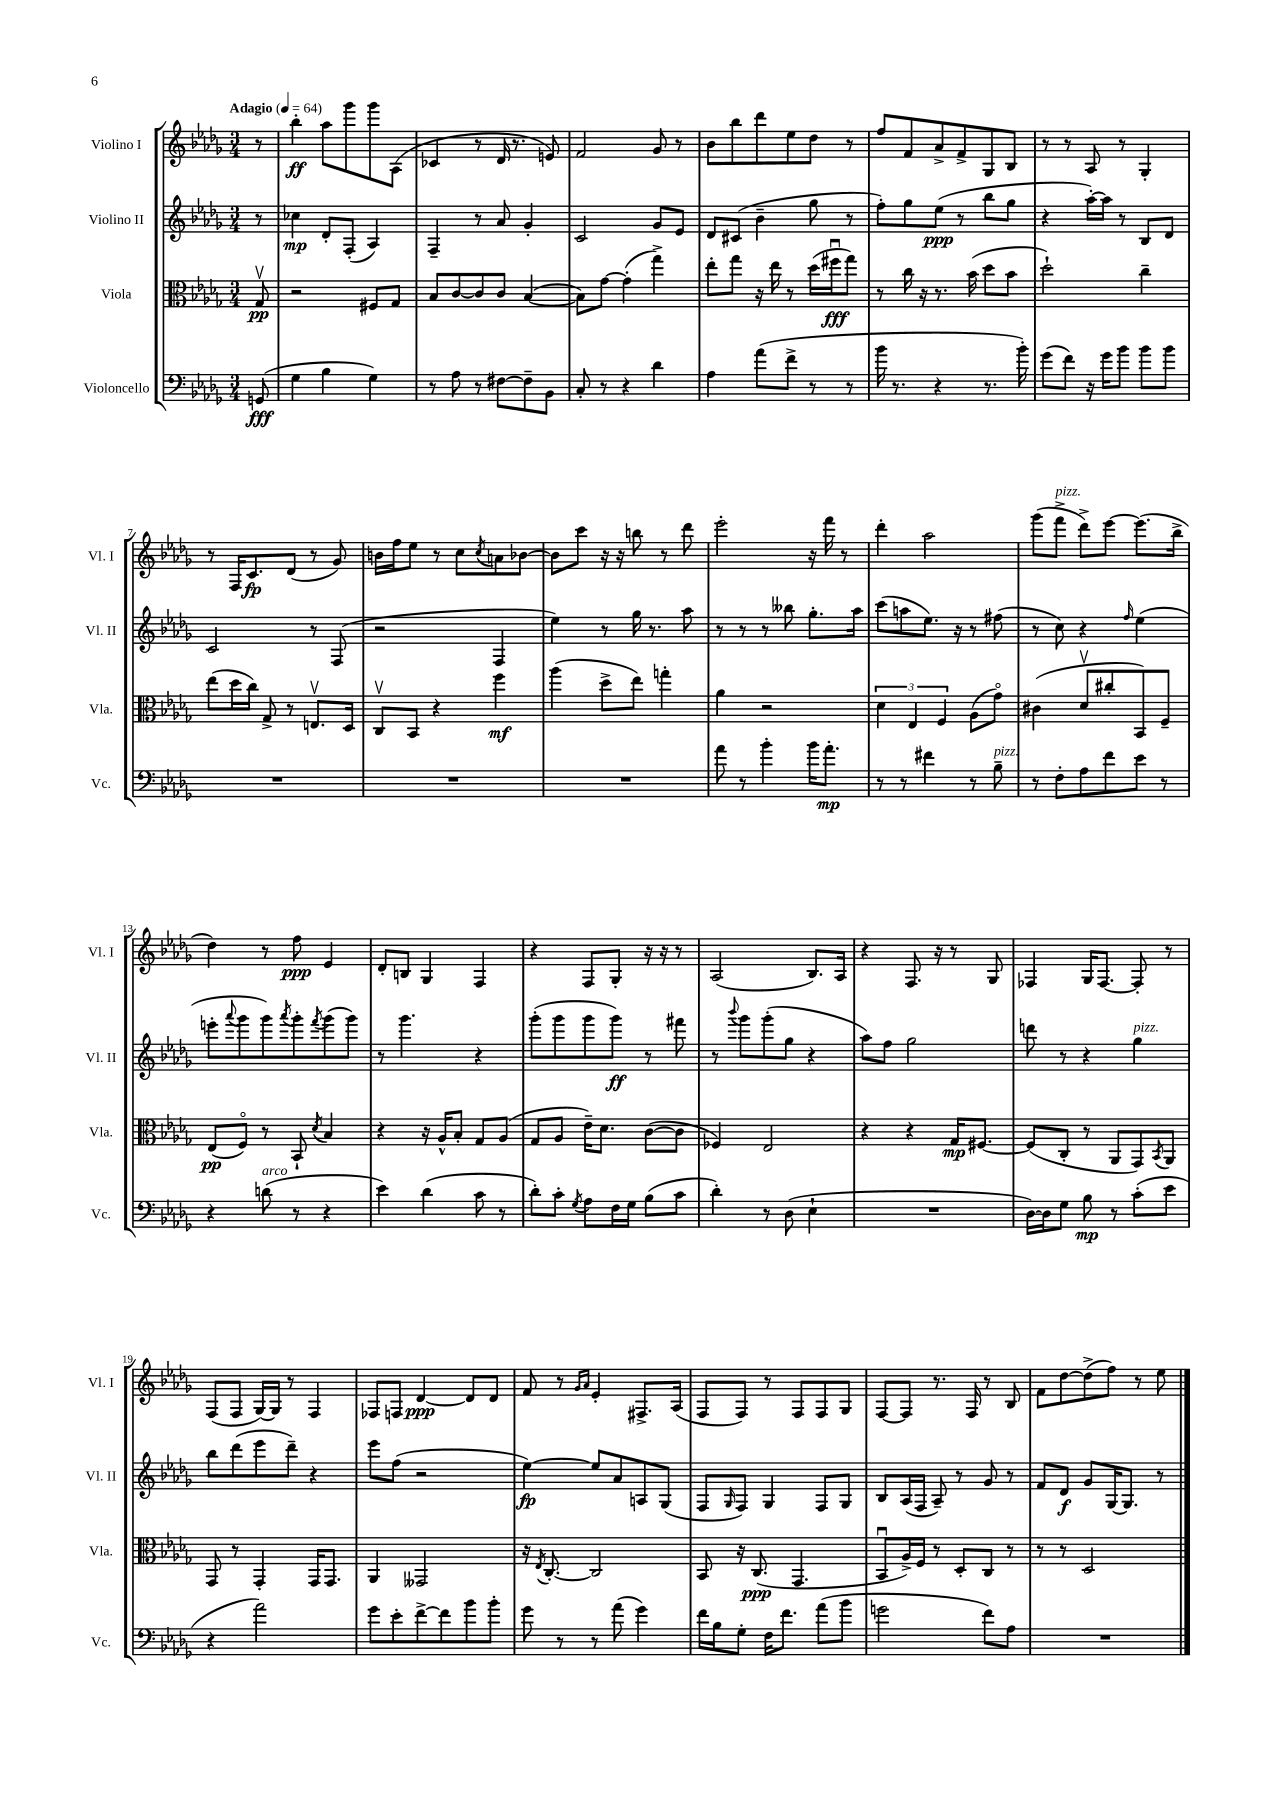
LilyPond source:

<<
\new StaffGroup <<
\new Staff = "s0" \with { instrumentName = "Violino I" shortInstrumentName = "Vl. I" } {
    \clef treble \key des \major \numericTimeSignature \time 3/4 \partial 8 \tempo "Adagio" 4 = 64
    r8 |
    bes''4-.\ff aes''8 ges'''8 ges'''8 aes8( |
    ces'4 r8 des'16 r8. e'8) |
    f'2 ges'8 r8 |
    bes'8 bes''8 des'''8 ees''8 des''8 r8 |
    f''8 f'8 aes'8-> f'8-> ges8 bes8 |
    r8 r8 aes8 r8 ges4-. |
    r8 f16 c'8.\fp des'8( r8 ges'8) |
    b'16 f''16 ees''8 r8 c''8 \acciaccatura { c''8 } a'8 bes'8~ |
    bes'8 c'''8 r16 r16 b''8 r8 des'''8 |
    ees'''2-. r16 f'''16 r8 |
    des'''4-. aes''2 |
    ges'''8( f'''8->^\markup { \italic "pizz." } des'''8->) ees'''8~ ees'''8.( bes''16-> |
    des''4) r8 f''8\ppp ees'4 |
    des'8-. b8 ges4 f4 |
    r4 f8 ges8-. r16 r16 r8 |
    aes2( bes8.) aes16 |
    r4 f8. r16 r8 ges8 |
    fes4 ges16 fes8.~ fes8-. r8 |
    f8( f8 ges16~) ges16 r8 f4 |
    fes8 f8 des'4~\ppp des'8 des'8 |
    f'8 r8 \grace { ges'16 aes'16 } ees'4-. fis8.-> aes16( |
    f8 f8) r8 f8 f8 ges8 |
    f8~ f8 r8. f16 r8 bes8 |
    f'8 des''8~ des''8->( f''8) r8 ees''8 \bar "|." |
}
\new Staff = "s1" \with { instrumentName = "Violino II" shortInstrumentName = "Vl. II" } {
    \clef treble \key des \major \numericTimeSignature \time 3/4 \partial 8
    r8 |
    ces''4\mp des'8-. f8-.( aes4) |
    f4-- r8 aes'8 ges'4-. |
    c'2 ges'8 ees'8 |
    des'8 cis'8( bes'4-- ges''8 r8 |
    f''8-.) ges''8 ees''8\ppp( r8 bes''8 ges''8 |
    r4 aes''16~-.) aes''16 r8 bes8 des'8 |
    c'2 r8 f8( |
    r2 f4 |
    ees''4) r8 ges''16 r8. aes''8 |
    r8 r8 r8 beses''8 ges''8.-. aes''16 |
    c'''8( a''8 ees''8.) r16 r8 fis''8( |
    r8 c''8) r4 \grace { f''16 } ees''4( |
    e'''8-. \appoggiatura { aes'''8 } ges'''8 ges'''8) \acciaccatura { aes'''8 } ges'''8-. \acciaccatura { f'''8 } ges'''8( ges'''8) |
    r8 ges'''4. r4 |
    ges'''8-.( ges'''8 ges'''8 ges'''8\ff) r8 fis'''8 |
    r8 \appoggiatura { bes'''8 } ges'''8 ges'''8-.( ges''8 r4 |
    aes''8) f''8 ges''2 |
    d'''8 r8 r4 ges''4^\markup { \italic "pizz." } |
    bes''8 des'''8( ees'''8 des'''8--) r4 |
    ees'''8 f''8( r2 |
    ees''4~\fp) ees''8 aes'8 a8 ges8( |
    f8 \grace { ges16 } f8) ges4 f8 ges8 |
    bes8 aes16( f16 aes8--) r8 ges'8 r8 |
    f'8 des'8\f ges'8 ges16~ ges8. r8 \bar "|." |
}
\new Staff = "s2" \with { instrumentName = "Viola" shortInstrumentName = "Vla." } {
    \clef alto \key des \major \numericTimeSignature \time 3/4 \partial 8
    ges8\upbow\pp |
    r2 fis8 ges8 |
    bes8 c'8~ c'8 c'8 bes4~( |
    bes8) ges'8~ ges'4-.( ges''4->) |
    ees''8-. ges''8 r16 ees''16 r8 des''16( fis''16\downbow\fff ges''8) |
    r8 c''16 r16 r8. bes'16( des''8 bes'8 |
    des''2-!) c''4-- |
    ees''8( des''16 c''16) ges8-> r8 e8.\upbow des16 |
    c8\upbow bes,8 r4 f''4\mf |
    aes''4( des''8-> ees''8) g''4-. |
    aes'4 r2 |
    \tuplet 3/2 { des'4 ees4 f4 } aes8( ges'8\flageolet) |
    cis'4( des'8\upbow cis''8-. bes,8) f8-- |
    ees8\pp( f8\flageolet) r8 bes,8-! \acciaccatura { des'8 } bes4 |
    r4 r16 aes16-^ bes8-. ges8 aes8( |
    ges8 aes8 ees'16--) des'8. c'8~( c'8 |
    fes4) ees2 |
    r4 r4 ges16\mp fis8.~ |
    fis8( c8-. r8 aes,8 ges,8) \acciaccatura { bes,8 } aes,8 |
    ges,8 r8 ges,4-. ges,16 ges,8. |
    aes,4 geses,2 |
    r16 \acciaccatura { ees8 } c8.~-. c2 |
    bes,8 r16 c8.\ppp( ges,4. |
    bes,8\downbow aes16->) f16 r8 des8-. c8 r8 |
    r8 r8 des2 \bar "|." |
}
\new Staff = "s3" \with { instrumentName = "Violoncello" shortInstrumentName = "Vc." } {
    \clef bass \key des \major \numericTimeSignature \time 3/4 \partial 8
    g,8\fff( |
    ges4 bes4 ges4) |
    r8 aes8 r8 fis8~ fis8-- bes,8 |
    c8-. r8 r4 des'4 |
    aes4 aes'8( f'8-> r8 r8 |
    bes'16 r8. r4 r8. bes'16-.) |
    ges'8( f'8) r16 ges'16 bes'8 bes'8 bes'8 |
    R2. |
    R2. |
    R2. |
    aes'8 r8 bes'4-. bes'16 aes'8.-.\mp |
    r8 r8 fis'4 r8 bes8--^\markup { \italic "pizz." } |
    r8 f8-. aes8 f'8 ees'8 r8 |
    r4 d'8^\markup { \italic "arco" }( r8 r4 |
    ees'4) des'4( c'8 r8 |
    des'8-.) c'8-. \acciaccatura { ges8 } aes8 f16 ges16 bes8( c'8 |
    des'4-.) r8 des8( ees4-! |
    R2. |
    des16~) des16 ges8 bes8\mp r8 c'8-.( ees'8 |
    r4 aes'2) |
    ges'8 ees'8-. f'8~-> f'8 bes'8 bes'8-. |
    ges'8 r8 r8 aes'8( ges'4) |
    f'16 bes16 ges8-. f16 f'8. aes'8( bes'8 |
    g'2 f'8) aes8 |
    R2. \bar "|." |
}
>>
>>
